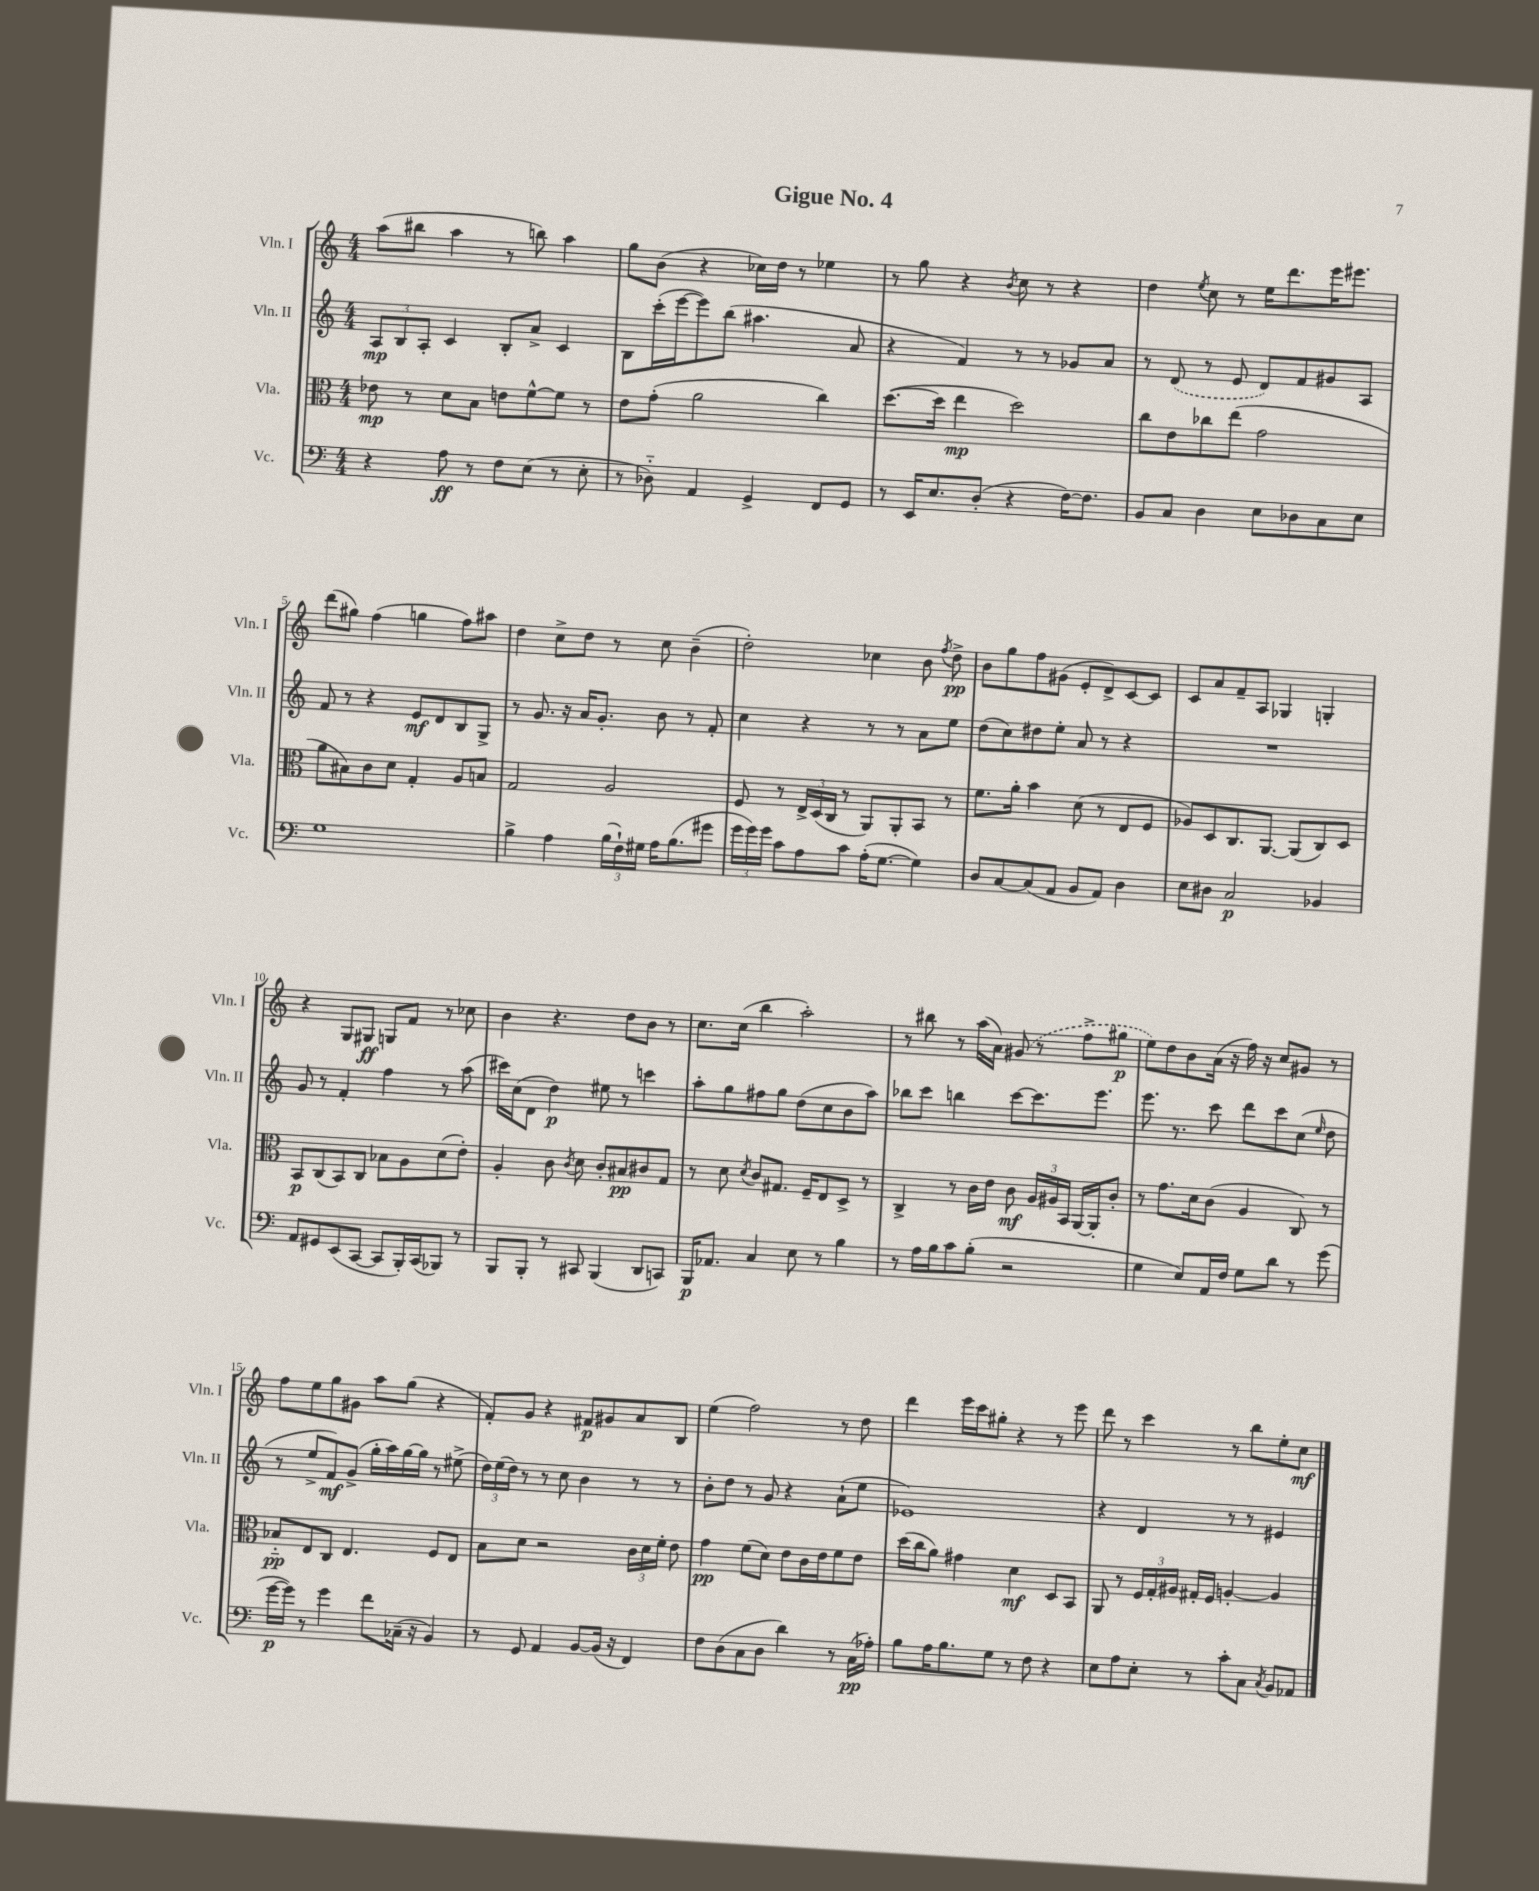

**kern	**kern	**kern	**kern
*staff4	*staff3	*staff2	*staff1
*clefF4	*clefC3	*clefG2	*clefG2
*k[]	*k[]	*k[]	*k[]
*M4/4	*M4/4	*M4/4	*M4/4
4r	8e-	12A	(8aa
.	.	12B	.
.	8r	.	8bb#
.	.	12A'	.
8A	8d	4c	4aa
8r	8B	.	.
8F	8e	8B'	8r
(8E	[8f^^	8a^	8bb)
8r	8f]	4c	4aa
8E'	8r	.	.
=	=	=	=
8r	8e	8B	8gg
8D-'~)	(8g'	(16ccc'	(8b
.	.	[16eee	.
4AA	2a	8eee])	4r
.	.	(8bb	.
4GG^	.	4.aa#	16cc-)
.	.	.	16dd
.	.	.	8r
8FF	4cc)	.	4ee-
8GG	.	8a	.
=	=	=	=
8r	([8.dd	4r	8r
16EE	.	.	8gg
8.E	16dd]	.	.
.	4ee	4f)	4r
(8D'	.	.	.
.	.	.	8qb
4r	2dd)	8r	8cc
.	.	8r	8r
[16F)	.	8g-	4r
8.F]	.	.	.
.	.	8a	.
=	=	=	=
8BB	8cc	8r	4dd
8C	8e	(8d	.
.	.	.	8qee
4D	8cc-	8r	8cc
.	(8ee	8e	8r
8E	2g	8d)	16ee
.	.	.	8.ddd
8D-	.	8f	.
8C	.	8g#	16eee
.	.	.	8.eee#
8E	.	8A	.
=	=	=	=
1G	8a	8f	(8ddd
.	8B#)	8r	8gg#)
.	8c	4r	(4ff
.	8d	.	.
.	4G'	8e	4gg
.	.	8d	.
.	8A	8B	8ff)
.	8B	8G^	8aa#
=	=	=	=
4B^	2G	8r	4dd
.	.	8.g	.
4A	.	.	8cc^
.	.	16r	.
.	.	16a	8dd
.	.	8.g'	.
(24B	2A	.	8r
24F`)	.	.	.
24G#	.	.	.
16A	.	8b	8cc
(8.B	.	.	.
.	.	8r	(4b~
8g#	.	8f'	.
=	=	=	=
24g	8F	4cc	2dd')
24g)	.	.	.
24g	.	.	.
8c	8r	.	.
8A	24E^	4r	.
.	(24D	.	.
.	24C	.	.
8c	8r	.	.
(16A'	8AA)	8r	4cc-
[8.G	.	.	.
.	8AA'	8r	.
4G])	8BB	8a	8b
.	.	.	8qff
.	8r	8ee	8dd^
=	=	=	=
8D	8.f	(8dd	8b
[8C	.	8cc)	8gg
.	16a'	.	.
(8C]	4b	8dd#	8ff
8AA	.	8ee'	(8g#
8BB	(8d	8a	8e'
8AA)	8r	8r	8d^)
4D	8E	4r	[8c
.	8F	.	8c]
=	=	=	=
8E	8A-)	1r	8c
8D#	8D	.	8a
2C	8.C	.	8f~
.	.	.	8A
.	[8.AA	.	.
.	.	.	4G-
.	(8AA]	.	.
4BB-	8C)	.	4G'
.	8D	.	.
=	=	=	=
8AA	8BB	8g	4r
8GG#	(8C	8r	.
(8EE	8BB)	4f'	8G
[8CC	8C	.	8G#
8CC]	8B-	4ff	8G
16BBB')	8A	.	8f
(16CC	.	.	.
8BBB-)	(8d	8r	8r
8r	8e')	(8aa	8cc-
=	=	=	=
8BBB	4A'	16ccc#)	4b
.	.	(16cc	.
8BBB'	.	8d	.
8r	8c	4dd)	4.r
.	8qc	.	.
8CC#	8d	.	.
(4BBB	8c'	8ee#	.
.	8B#	8r	8dd
8DD	8c#	4ccc	8b
8CC)	8G	.	8r
=	=	=	=
16BBB	8r	8aa'	8.cc
8.AA-	.	.	.
.	8d	8gg	.
.	.	.	(16cc
.	8qd	.	.
4C	8c	8ff#	4bb
.	8.G#	8gg	.
8E	.	(8dd	2aa')
.	16F~	.	.
8r	8E	8cc	.
4B	8D^	8b	.
.	8r	8aa)	.
=	=	=	=
8r	4C^	8bb-	8r
16A	.	8ccc	8bb#
16B	.	.	.
8c	8r	4bb	8r
(8B'	16c	.	(16aa
.	16e	.	16a)
2r	8c	[8ccc	(8g#
.	24A	8.ccc]	8r
.	24A#	.	.
.	24BB	.	.
.	[16AA	.	8ff^
.	16AA']	8.eee	.
.	8c'	.	8gg#
=	=	=	=
4G	8r	8.eee	8ee)
.	8.g	.	8dd
.	.	8.r	.
8E)	.	.	8b
.	16d	.	.
16AA	(8c	8ccc	(16a
16F	.	.	16r
8G	4A	8ddd	16ff)
.	.	.	16r
8d	.	8ccc	8cc
8r	8C)	(8cc	8g#
.	.	16qqee	.
(8g	8r	8dd	8r
=	=	=	=
[16g	8B-'~	8r	8ff
16g])	.	.	.
8r	8E	8ee^	8ee
4g	8C	8f)	8gg
.	4.E	(8g^	8g#
8f	.	16gg'	8aa
.	.	16aa)	.
(16C-~	.	[16gg	(8gg
16r	.	16gg]	.
4BB)	8F	8r	4r
.	8E	(8ee#^	.
=	=	=	=
8r	8B	24dd)	8f')
.	.	(24ee	.
.	.	24dd)	.
8GG	8d	8r	8g
4AA	2r	8r	4r
.	.	8cc	.
[8BB	.	4b	8f#
(16BB]	.	.	8g#
16r	.	.	.
4FF)	24c	8r	8a
.	24d	.	.
.	24f'	.	.
.	8e	8r	8B
=	=	=	=
8F	4g	8b'	(4ee
(8D	.	8dd	.
8C	(8f	8r	2ff)
8D	8d)	8g	.
4d)	8e	4r	.
.	16c	.	.
.	16e	.	.
8r	8f	(8a`	8r
(16C	8e	8ee	8dd
16A-')	.	.	.
=	=	=	=
8B	(16dd	1e-)	4ddd
.	16cc	.	.
16A	8a)	.	.
8.B	.	.	.
.	4g#	.	16eee
.	.	.	16ccc
8G	.	.	8gg#'
8r	4d	.	4r
8F	.	.	.
4r	8D	.	8r
.	8BB	.	8eee
=	=	=	=
8E	8AA	4r	8ddd
8A	8r	.	8r
8E'	24F	4d	4ccc
.	24G'	.	.
.	24A#	.	.
8r	16G#'	.	.
.	16F	.	.
8c'	[4A'	8r	8r
8C	.	8r	8bb
8qC	.	.	.
8BB	4A]	4e#	8ee'
8AA-	.	.	8cc
==	==	==	==
*-	*-	*-	*-
